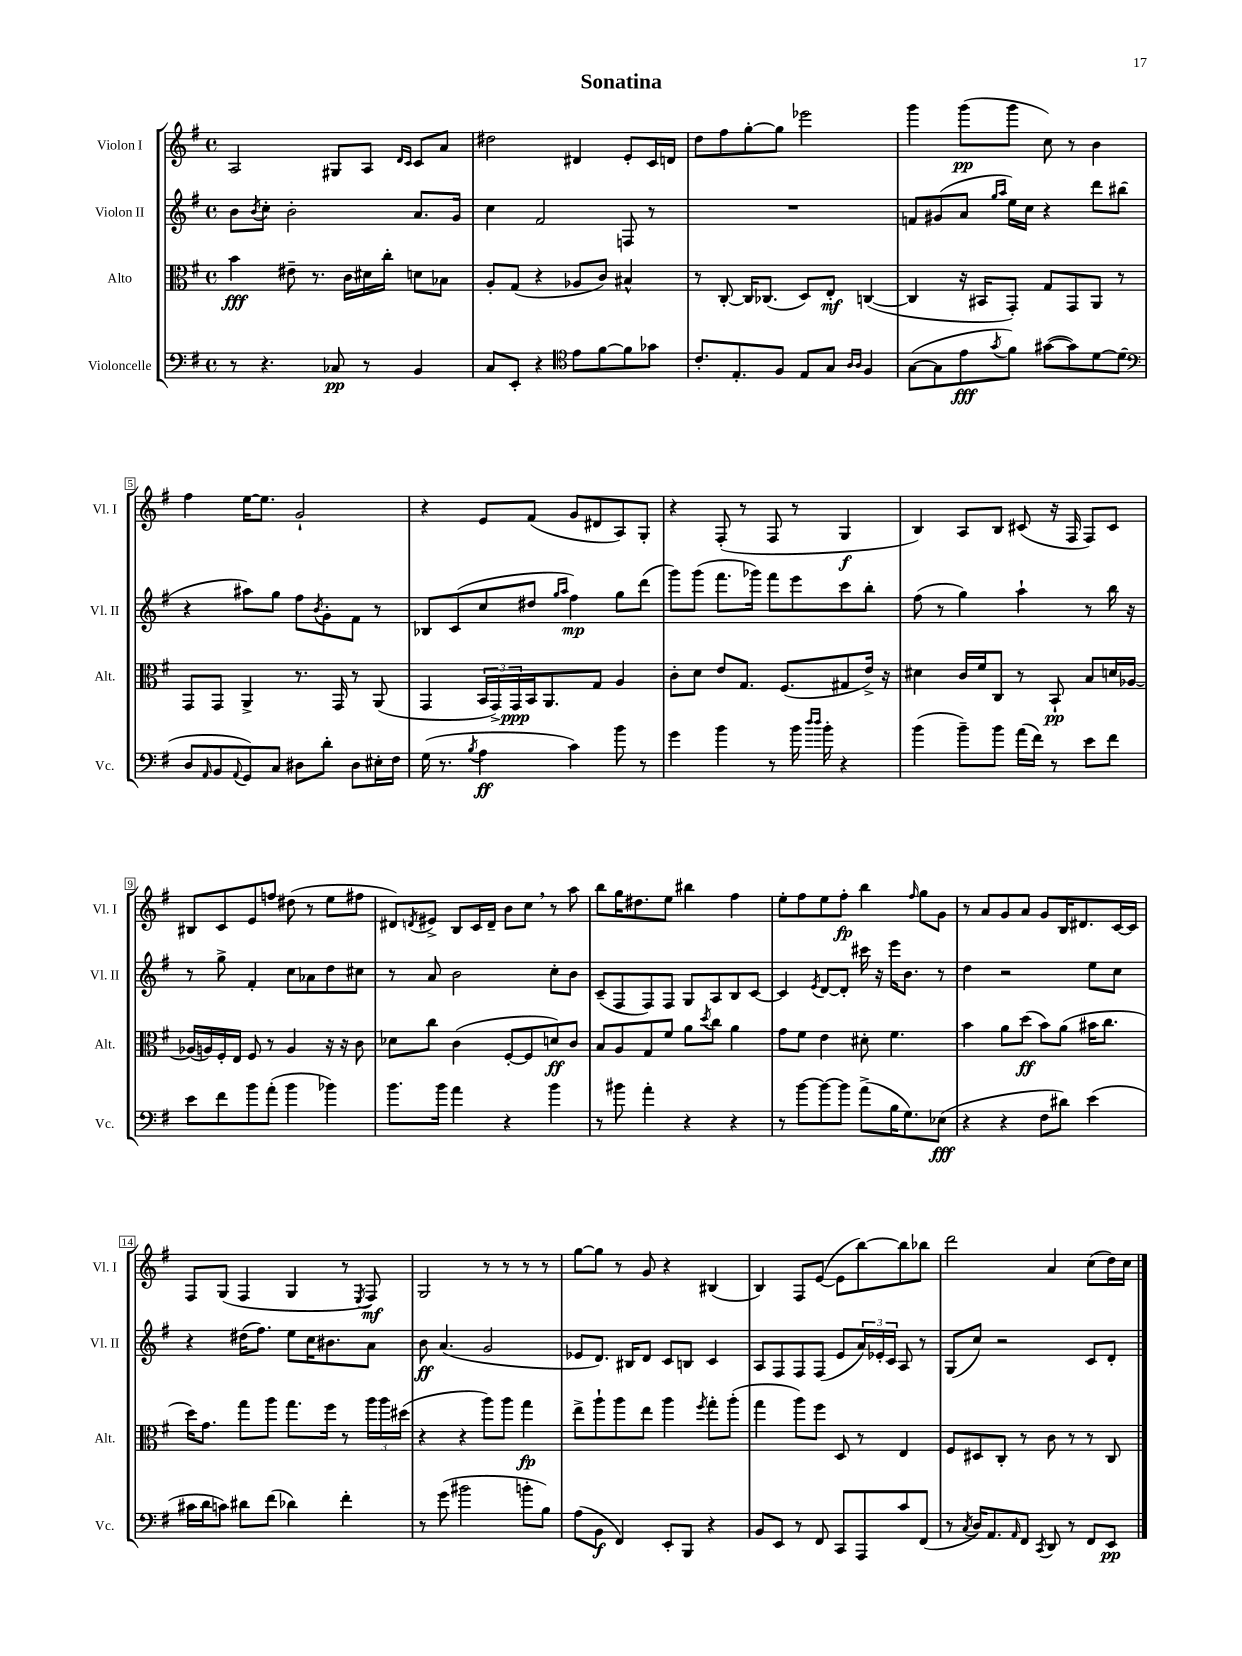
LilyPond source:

\header { title = "Sonatina" }
<<
\new StaffGroup <<
\new Staff = "s0" \with { instrumentName = "Violon I" shortInstrumentName = "Vl. I" } {
    \clef treble \key g \major \defaultTimeSignature \time 4/4
    a2 gis8 a8 \grace { d'16 c'16 } c'8 a'8 |
    dis''2 dis'4 e'8-. c'16 d'16 |
    d''8 fis''8 g''8~-. g''8 ees'''2 |
    g'''4 g'''8\pp( g'''8 c''8) r8 b'4 |
    fis''4 e''16~ e''8. g'2-! |
    r4 e'8 fis'8( g'8 dis'8 a8) g8-. |
    r4 fis8-.( r8 fis8 r8 g4\f |
    b4) a8 b8 cis'8( r16 fis16 fis8) cis'8 |
    bis8 c'8 e'8 f''8 dis''8( r8 e''8 fis''8 |
    dis'8) \acciaccatura { d'8 } eis'8-> b8 c'16 d'16-- b'8 c''8 \breathe r8 a''8 |
    b''8 g''16 dis''8. e''8 bis''4 fis''4 |
    e''8-. fis''8 e''8 fis''8-.\fp b''4 \grace { fis''16 } g''8 g'8 |
    r8 a'8 g'8 a'8 g'8 b16 dis'8. c'16~ c'16 |
    fis8 g8( fis4 g4 r8 \acciaccatura { e8 } fis8\mf) |
    g2 r8 r8 r8 r8 |
    g''8~ g''8 r8 g'8 r4 bis4( |
    b4) fis8 e'8~( e'8 b''8~) b''8 bes''8 |
    d'''2 a'4 c''8( d''16) c''16 \bar "|." |
}
\new Staff = "s1" \with { instrumentName = "Violon II" shortInstrumentName = "Vl. II" } {
    \clef treble \key g \major \defaultTimeSignature \time 4/4
    b'8 \acciaccatura { b'8 } c''8-. b'2-. a'8. g'16 |
    c''4 fis'2 f8 r8 |
    R1 |
    f'8 gis'8( a'8 \grace { g''16 a''16 } e''16) c''16 r4 d'''8 bis''8( |
    r4 ais''8) g''8 fis''8 \acciaccatura { b'8 } g'8-. fis'8 r8 |
    bes8 c'8( c''8 dis''8 \grace { g''16 a''16 } fis''4\mp) g''8 d'''8( |
    g'''8) g'''8( fis'''8. ges'''16) fis'''8 e'''8 c'''8 b''8-. |
    fis''8( r8 g''4) a''4-! r8 b''16 r16 |
    r8 g''8-> fis'4-. c''8 aes'8 d''8 cis''8 |
    r8 a'8 b'2 c''8-. b'8 |
    c'8--( fis8 fis8) fis8 g8 a8 b8 c'8~ |
    c'4 \acciaccatura { e'8 } d'8~ d'8-. cis'''16 r16 e'''16 b'8. r8 |
    d''4 r2 e''8 c''8 |
    r4 dis''16( fis''8.) e''8 c''16 bis'8. a'8 |
    b'8\ff a'4.( g'2 |
    ees'8 d'8.) bis16 d'8 c'8 b8 c'4 |
    a8 fis8 fis8 fis8( e'8 \tuplet 3/2 { a'16) ees'16-. c'16 } a8 r8 |
    g8( c''8) r2 c'8 d'8-. \bar "|." |
}
\new Staff = "s2" \with { instrumentName = "Alto" shortInstrumentName = "Alt." } {
    \clef alto \key g \major \defaultTimeSignature \time 4/4
    b'4\fff eis'8-- r8. c'16 dis'16 c''16-. d'8 bes8 |
    a8-. g8( r4 aes8 c'8) bis4-^ |
    r8 c8~-. c16 ces8.( d8) e8-.\mf c4~( |
    c4 r16 bis,16 g,8-.) g8 g,8 a,8 r8 |
    g,8 g,8 a,4-> r8. g,16 r8 a,8( |
    g,4 \tuplet 3/2 { b,16 g,16->) g,16\ppp } b,16 a,8. g8 a4 |
    c'8-. d'8 e'8 g8. fis8.( gis8 e'16->) r16 |
    dis'4 c'16 fis'16 c8 r8 b,8-!\pp b8 d'16 aes16~ |
    aes16( a16) fis16-. e16 fis8 r8 a4 r16 r16 c'8 |
    des'8 c''8 c'4( fis8~-. fis8 d'8\ff) c'8 |
    b8 a8 g8 fis'8 a'8 \acciaccatura { d''8 } c''8 a'4 |
    g'8 fis'8 e'4 dis'8-. fis'4. |
    b'4 a'8 d''8\ff( b'8) a'8( bis'16 c''8. |
    d''16) g'8. g''8 a''8 g''8. fis''16 r8 \tuplet 3/2 { a''16 a''16 dis''16( } |
    r4 r4 a''8) a''8 g''4\fp |
    e''8-> a''8-! a''8 e''8 a''4 \acciaccatura { fis''8 } g''8-. a''8-.( |
    g''4 a''8) fis''8 d8 r8 e4 |
    fis8 dis8 c8-. r8 c'8 r8 r8 c8 \bar "|." |
}
\new Staff = "s3" \with { instrumentName = "Violoncelle" shortInstrumentName = "Vc." } {
    \clef bass \key g \major \defaultTimeSignature \time 4/4
    r8 r4. ces8\pp r8 b,4 |
    c8 e,8-. r4 \clef tenor e'8 fis'8~ fis'8 ges'8 |
    c'8.-. e8.-. fis8 e8 g8 \grace { a16 a16 } fis4 |
    g8~( g8 e'8\fff \acciaccatura { g'8 } fis'8) gis'8~( gis'8) d'8~ d'8( |
    \clef bass d8 \grace { a,16 } b,8 \appoggiatura { a,8 } g,8) c8 dis8 d'8-. dis8 eis16-. fis16 |
    g16( r8. \acciaccatura { b8 } a4\ff c'4) b'8 r8 |
    g'4 b'4 r8 b'16 \grace { d''16 d''16 } b'16-. r4 |
    b'4( b'8--) b'8 a'16( fis'16) r8 e'8 fis'8 |
    e'8 fis'8 b'8 a'8-.( b'4 bes'4) |
    b'8. b'16 a'4 r4 b'4 |
    r8 bis'8 a'4-. r4 r4 |
    r8 b'8~ b'8~ b'8 a'8->( b16 g8.) ees8\fff( |
    r4 r4 fis8 dis'8) e'4( |
    cis'16 d'16 c'8) dis'8 fis'8( des'4) fis'4-. |
    r8 g'8( bis'2 b'8-. b8) |
    a8( b,8\f fis,4) e,8-. b,,8 r4 |
    b,8 e,8 r8 fis,8 c,8 a,,8 c'8 fis,8( |
    r8 \acciaccatura { c8 } d16) a,8. \grace { a,16 } fis,8 \acciaccatura { c,8 } d,8 r8 fis,8 e,8\pp \bar "|." |
}
>>
>>
\layout { \context { \Score \override BarNumber.stencil = #(make-stencil-boxer 0.1 0.3 ly:text-interface::print) } }
